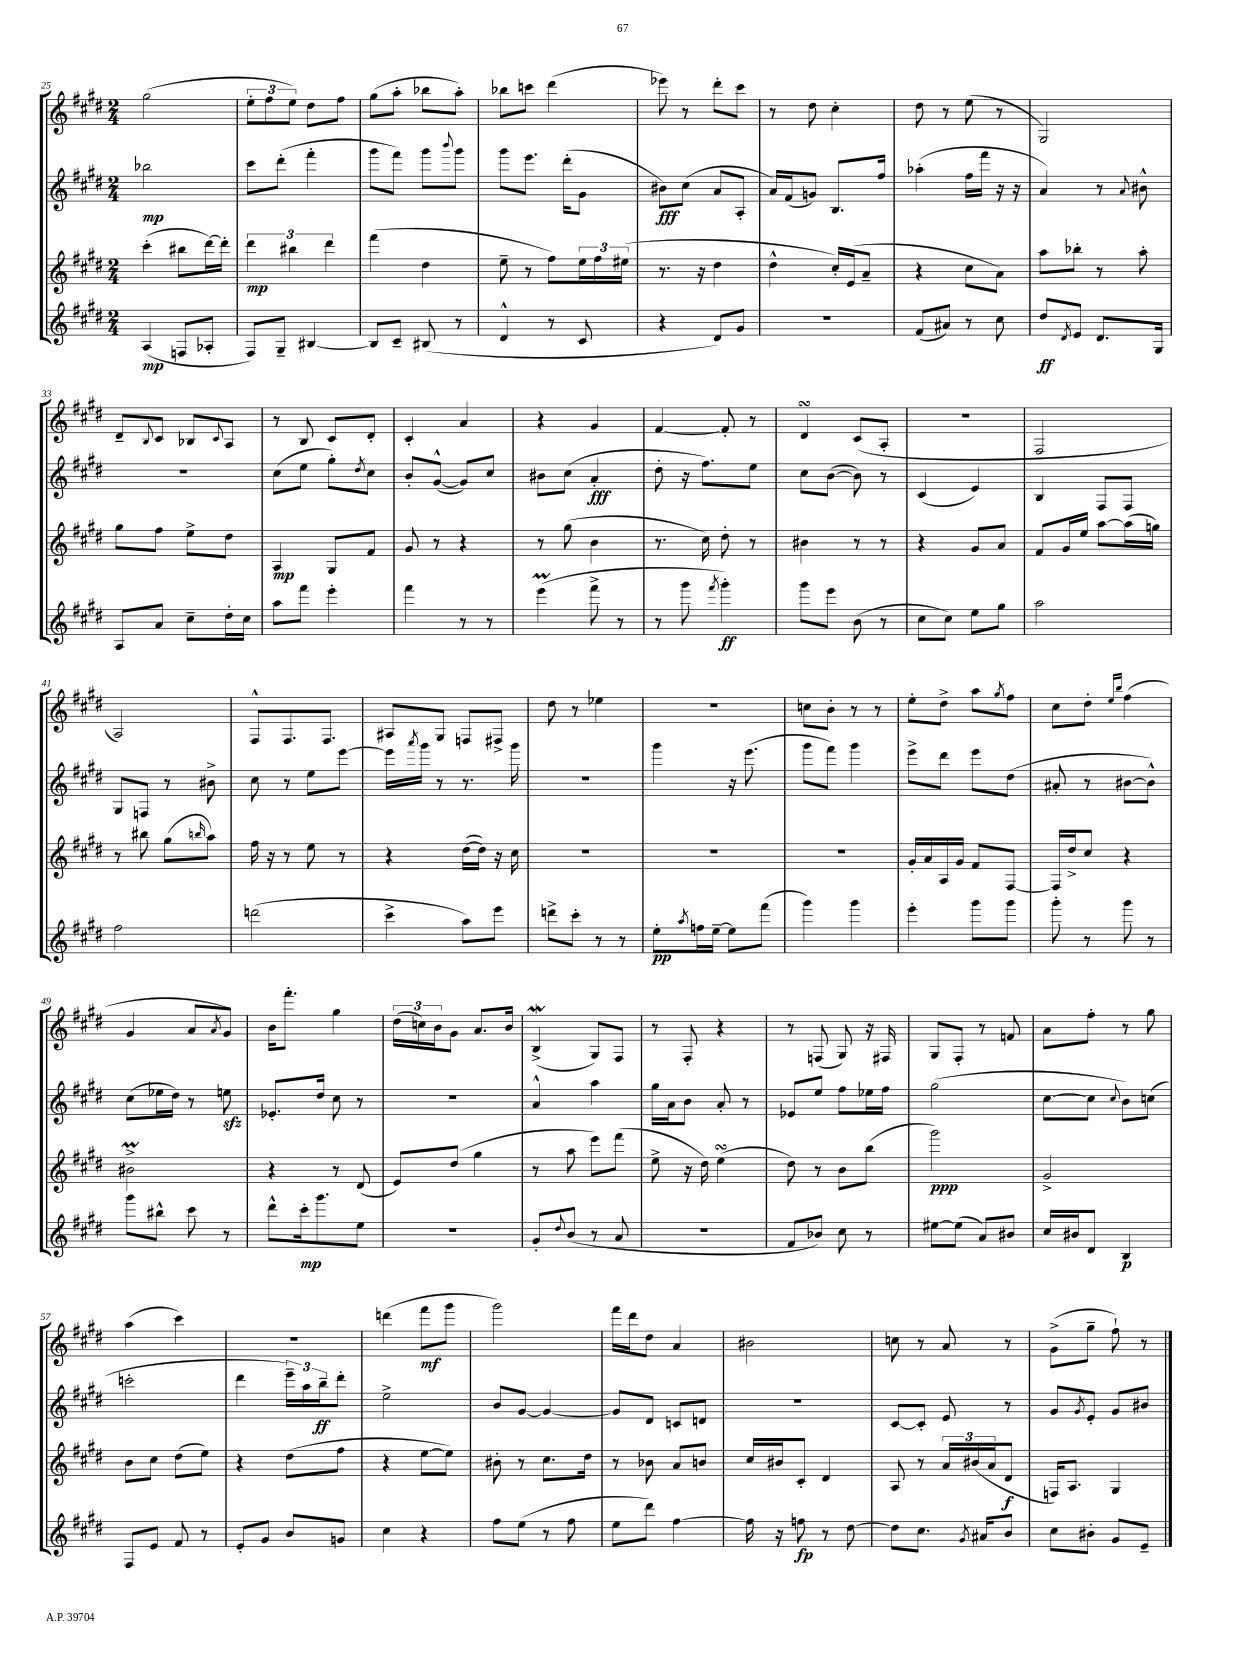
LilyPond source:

<<
\new StaffGroup <<
\new Staff = "s0" {
    \clef treble \key e \major \numericTimeSignature \time 2/4
    gis''2( |
    \tuplet 3/2 { e''8-. fis''8 e''8) } dis''8 fis''8 |
    gis''8( a''8-. bes''8 a''8-.) |
    bes''8 c'''8 dis'''4( |
    ees'''8) r8 dis'''8-. cis'''8 |
    r8 dis''8 cis''4-. |
    dis''8 r8 e''8( r8 |
    gis2) |
    dis'8-- \appoggiatura { b8 } cis'8 bes8 \appoggiatura { cis'8 } a8 |
    r8 b8 cis'8 dis'8-. |
    cis'4-. a'4 |
    r4 gis'4 |
    fis'4~ fis'8-. r8 |
    dis'4\turn cis'8( a8-. |
    r2 |
    fis2 |
    a2) |
    fis8-^ fis8. fis8. |
    ais8 gis8 f8 fis8-> |
    dis''8 r8 ees''4 |
    r2 |
    c''8 b'8-. r8 r8 |
    e''8-. dis''8-> a''8 \acciaccatura { gis''8 } fis''8 |
    cis''8 dis''8-. \grace { e''16 b''16 } fis''4( |
    gis'4 a'8 \acciaccatura { a'8 } gis'8) |
    b'16 fis'''8.-. gis''4 |
    \tuplet 3/2 { dis''16( c''16) b'16 } gis'8 a'8. b'16 |
    b4->\mordent( gis8) fis8 |
    r8 fis8-. r4 |
    r8 f8( gis8) r16 fis16 |
    gis8 fis8-. r8 f'8 |
    a'8 fis''8-. r8 gis''8 |
    a''4( cis'''4) |
    r2 |
    d'''4( fis'''8\mf gis'''8 |
    gis'''2) |
    fis'''16 dis'''16 dis''8 a'4 |
    bis'2 |
    c''8 r8 a'8 r8 |
    gis'8->( gis''8-- fis''8-!) r8 \bar "|." |
}
\new Staff = "s1" {
    \clef treble \key e \major \numericTimeSignature \time 2/4
    bes''2\mp |
    cis'''8 dis'''8-.( fis'''4-. |
    gis'''8 fis'''8) gis'''8 \appoggiatura { b'''8 } gis'''8 |
    gis'''8 e'''8. dis'''16-.( gis'8 |
    bis'8\fff) cis''8( a'8 a8-. |
    a'16) fis'16( g'8) b8. fis''16 |
    aes''4-.( fis''16 fis'''16 r16 r16 |
    a'4) r8 \appoggiatura { a'8 } bis'8-^ |
    R2 |
    cis''8( e''8 gis''8-.) \acciaccatura { dis''8 } cis''8 |
    b'8-. gis'8~-^( gis'8) cis''8 |
    bis'8 cis''8( a'4-.\fff |
    dis''8-. r16 fis''8.) e''8 |
    cis''8 b'8~( b'8) r8 |
    cis'4( e'4) |
    b4 fis8 fis8 |
    gis8 f8 r8 bis'8-> |
    cis''8 r8 e''8 e'''8~ |
    e'''16 \acciaccatura { a'''8 } gis'''16 r8 r8. gis'''16 |
    r2 |
    gis'''4 r16 e'''8.( |
    gis'''8 fis'''8) gis'''4 |
    e'''8-> dis'''8 e'''8 dis''8( |
    ais'8-. r8 bis'8~ bis'8-^) |
    cis''8( ees''16 dis''16) r8 e''8\sfz |
    ees'8.-. dis''16 cis''8 r8 |
    R2 |
    a'4-^ a''4 |
    gis''16 a'16 b'8 a'8-. r8 |
    ees'8 e''8 fis''8 ees''16 fis''16 |
    gis''2( |
    cis''8~ cis''8 \appoggiatura { cis''8 } b'8) c''8( |
    c'''2-. |
    dis'''4 \tuplet 3/2 { e'''16--) a''16 b''16--\ff } dis'''8-. |
    e''2-> |
    b'8 gis'8~ gis'4~ |
    gis'8 dis'8 c'8 d'8 |
    r2 |
    cis'8~ cis'8-. e'8 r8 |
    gis'8 \acciaccatura { gis'8 } e'8-. gis'8 bis'8 \bar "|." |
}
\new Staff = "s2" {
    \clef treble \key e \major \numericTimeSignature \time 2/4
    cis'''4-.( bis''8 dis'''16~) dis'''16-. |
    \tuplet 3/2 { dis'''4\mp bis''4 dis'''4 } |
    fis'''4( dis''4 |
    e''8-- r8 fis''8) \tuplet 3/2 { e''16 fis''16 eis''16( } |
    r8. r16 dis''4 |
    dis''4-^ cis''16-.) e'16( a'8-- |
    r4 cis''8 a'8) |
    a''8 bes''8-. r8 a''8-. |
    gis''8 fis''8 e''8-> dis''8 |
    a4\mp gis8 fis'8 |
    gis'8 r8 r4 |
    r8 gis''8( b'4 |
    r8. cis''16) dis''8-. r8 |
    bis'4 r8 r8 |
    r4 gis'8 a'8 |
    fis'8 gis'16 e''16 a''8~ a''16( g''16) |
    r8 bis''8 gis''8( \grace { b''16 } a''8) |
    fis''16 r16 r8 e''8 r8 |
    r4 dis''16~( dis''16) r16 cis''16 |
    R2 |
    R2 |
    R2 |
    gis'16-. a'16 a16 gis'16 fis'8 fis8~ |
    fis16 dis''16-> cis''8 r4 |
    bis'2->\prall |
    r4 r8 dis'8( |
    e'8) dis''8( gis''4 |
    r8 a''8 e'''8) fis'''8( |
    e''8-> r16 dis''16) e''4\turn( |
    dis''8) r8 b'8 b''8( |
    gis'''2\ppp) |
    gis'2-> |
    b'8 cis''8 dis''8( e''8) |
    r4 dis''8( fis''8 |
    r4 e''8~ e''8) |
    bis'8-. r8 cis''8. dis''16 |
    r8 bes'8 a'8 b'8 |
    cis''16 bis'16 cis'8-. dis'4 |
    a8 r8 \tuplet 3/2 { a'16 bis'16( a'16 } dis'8\f |
    f16) a8. gis4 \bar "|." |
}
\new Staff = "s3" {
    \clef treble \key e \major \numericTimeSignature \time 2/4
    a4\mp( f8 aes8-. |
    fis8) gis8-- bis4~ |
    bis8 cis'8-- bis8( r8 |
    dis'4-^ r8 cis'8 |
    r4 dis'8) gis'8 |
    r2 |
    fis'8( ais'8) r8 cis''8 |
    dis''8\ff \acciaccatura { dis'8 } e'8 dis'8. gis16 |
    a8 a'8 cis''8-- dis''16-. cis''16 |
    a''8 fis'''8 e'''4-. |
    fis'''4 r8 r8 |
    e'''4\prall( fis'''8-> r8 |
    r8 gis'''8 \acciaccatura { fis'''8 } gis'''4-.\ff) |
    gis'''8 e'''8 b'8( r8 |
    cis''8 cis''8) e''8 gis''8 |
    a''2 |
    fis''2 |
    d'''2( |
    cis'''4-> a''8) e'''8 |
    d'''8-> cis'''8-. r8 r8 |
    e''8-.\pp \acciaccatura { a''8 } f''16 e''16~-- e''8 fis'''8( |
    gis'''4) gis'''4 |
    e'''4-. gis'''8 gis'''8 |
    gis'''8-. r8 gis'''8 r8 |
    gis'''8 bis''8-^ cis'''8 r8 |
    dis'''8-^ cis'''16-.\mp gis'''8. e''8 |
    r2 |
    gis'8-. \appoggiatura { dis''8 } b'8( r8 a'8 |
    R2 |
    fis'8 bes'8) cis''8 r8 |
    eis''8~ eis''8( a'8) bis'8 |
    cis''16 bis'16 dis'8 b4\p |
    fis8 e'8 fis'8 r8 |
    e'8-. gis'8 b'8 g'8 |
    cis''4 r4 |
    fis''8 e''8( r8 fis''8 |
    e''8 dis'''8) fis''4~ |
    fis''16 r16 f''8\fp r8 dis''8~ |
    dis''8 cis''8. \acciaccatura { gis'8 } ais'16 b'8 |
    cis''8 bis'8-. gis'8 e'8-- \bar "|." |
}
>>
>>
\layout { \context { \Score currentBarNumber = #25 } }
